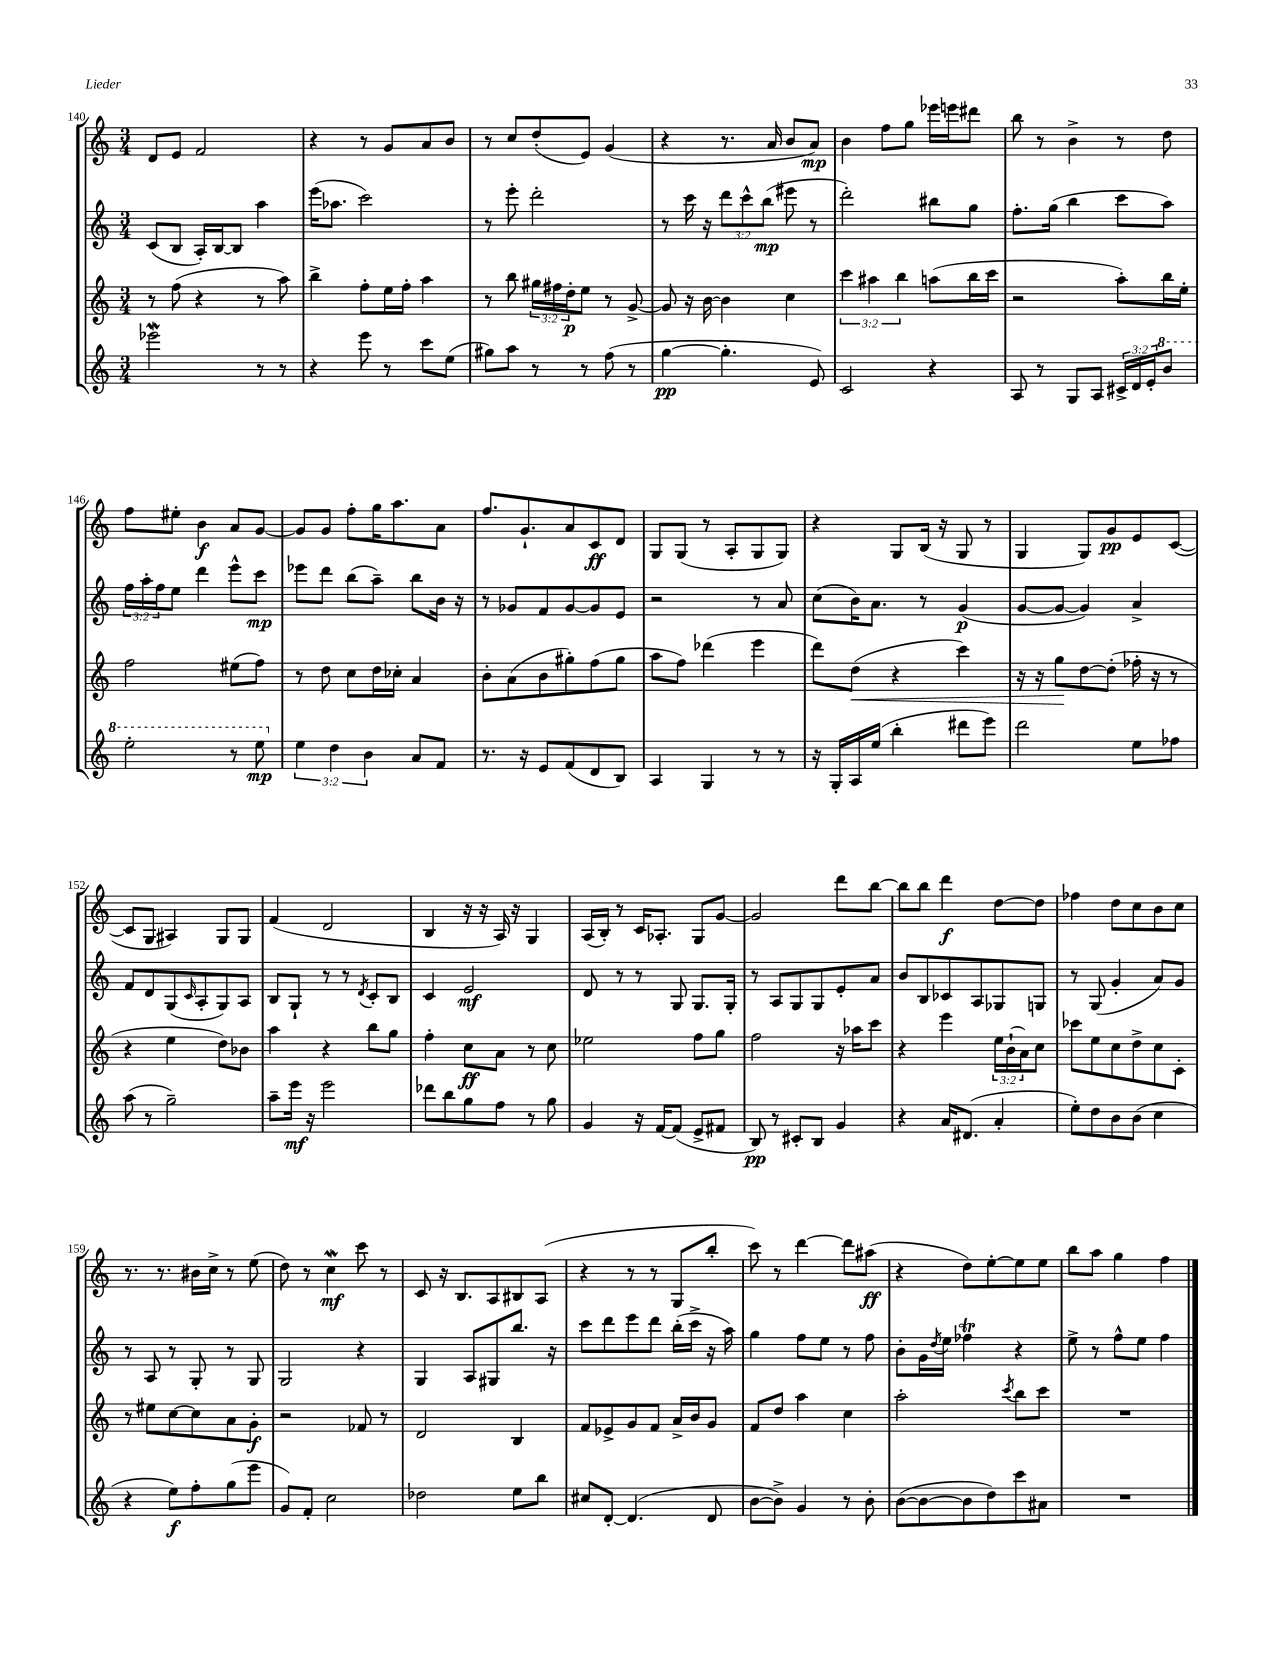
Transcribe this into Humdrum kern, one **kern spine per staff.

**kern	**dynam	**kern	**dynam	**kern	**dynam	**kern	**dynam
*part4	*part4	*part3	*part3	*part2	*part2	*part1	*part1
*staff4	*staff4	*staff3	*staff3	*staff2	*staff2	*staff1	*staff1
*clefG2	*	*clefG2	*	*clefG2	*	*clefG2	*
*k[]	*	*k[]	*	*k[]	*	*k[]	*
*M3/4	*	*M3/4	*	*M3/4	*	*M3/4	*
=140	=140	=140	=140	=140	=140	=140	=140
2eee-Xw\	.	8r	.	(8c/L	.	8d/L	.
.	.	(8ff\	.	8B/J	.	8e/J	.
.	.	4r	.	16A'/LL)	.	2f/	.
.	.	.	.	[16B/J	.	.	.
.	.	.	.	8B/J]	.	.	.
8r	.	8r	.	4aa\	.	.	.
8r	.	8aa\)	.	.	.	.	.
=141	=141	=141	=141	=141	=141	=141	=141
4r	.	4bb^\	.	(16eee\KL	.	4r	.
.	.	.	.	8.aa-X\J	.	.	.
8eee\	.	8ff'\L	.	2ccc\)	.	8r	.
8r	.	16ee\L	.	.	.	8g/L	.
.	.	16ff'\JJ	.	.	.	.	.
8ccc\L	.	4aa\	.	.	.	8a/	.
(8ee\J	.	.	.	.	.	8b/J	.
=142	=142	=142	=142	=142	=142	=142	=142
8gg#X\L)	.	8r	.	8r	.	8r	.
8aa\J	.	8bb\	.	8eee'\	.	8cc/L	.
8r	.	24gg#X\LL	.	2ddd'\	.	(8dd'/	.
.	.	24ff#X\	.	.	.	.	.
.	.	24dd'\J	p	.	.	.	.
8r	.	8ee\J	.	.	.	8e/J)	.
(8ff\	.	8r	.	.	.	(4g/	.
8r	.	[8g^/	.	.	.	.	.
=143	=143	=143	=143	=143	=143	=143	=143
[4gg\	pp	8g/]	.	8r	.	4r	.
.	.	16r	.	16ccc\	.	.	.
.	.	[16b\	.	16r	.	.	.
4.gg'\]	.	4b\]	.	12ddd\L	.	8.r	.
.	.	.	.	12ccc^^\	.	.	.
.	.	.	.	(12bb\J	mp	.	.
.	.	.	.	.	.	16a/	.
.	.	4cc\	.	8eee#X\	.	8b/L	.
8e/)	.	.	.	8r	.	8a/J)	mp
=144	=144	=144	=144	=144	=144	=144	=144
2c/	.	6ccc\	.	2ddd'\)	.	4b\	.
.	.	6aa#X\	.	.	.	.	.
.	.	.	.	.	.	8ff\L	.
.	.	6bb\	.	.	.	.	.
.	.	.	.	.	.	8gg\J	.
4r	.	(8aan\L	.	8bb#X\L	.	16eee-X\LL	.
.	.	.	.	.	.	16eeen\J	.
.	.	16bb\L	.	8gg\J	.	8ddd#X\J	.
.	.	16ccc\JJ	.	.	.	.	.
=145	=145	=145	=145	=145	=145	=145	=145
8A/	.	2r	.	8.ff'\L	.	8bb\	.
8r	.	.	.	.	.	8r	.
.	.	.	.	(16gg\Jk	.	.	.
8G/L	.	.	.	4bb\	.	4b^\	.
8A/J	.	.	.	.	.	.	.
24c#X^/LL	.	8aa'\L)	.	8ccc\L	.	8r	.
24d/	.	.	.	.	.	.	.
24e'/J	.	.	.	.	.	.	.
*8va	*	*	*	*	*	*	*
8bb/J	.	16bb\L	.	8aa\J)	.	8dd\	.
.	.	16ee'\JJ	.	.	.	.	.
!!LO:LB:g=z
=146	=146	=146	=146	=146	=146	=146	=146
2eee'\	.	2ff\	.	24ff\LL	.	8ff\L	.
.	.	.	.	24aa'\	.	.	.
.	.	.	.	24ff\J	.	.	.
.	.	.	.	8ee\J	.	8ee#X'\J	.
.	.	.	.	4ddd\	.	4b\	f
8r	.	(8ee#X\L	.	8eee^^\L	.	8a/L	.
8eee\	mp	8ff\J)	.	8ccc\J	mp	[8g/J	.
=147	=147	=147	=147	=147	=147	=147	=147
*X8va	*	*	*	*	*	*	*
6ee\	.	8r	.	8eee-X\L	.	8g/L]	.
.	.	8dd\	.	8ddd\J	.	8g/J	.
6dd\	.	.	.	.	.	.	.
.	.	8cc\L	.	(8bb\L	.	8ff'\L	.
6b\	.	.	.	.	.	.	.
.	.	16dd\L	.	8aa~\J)	.	16gg\K	.
.	.	16cc-X'\JJ	.	.	.	8.aa\	.
8a/L	.	4a/	.	8bb\L	.	.	.
8f/J	.	.	.	16b\Jk	.	8a\J	.
.	.	.	.	16r	.	.	.
=148	=148	=148	=148	=148	=148	=148	=148
8.r	.	8b'\L	.	8r	.	8.ff/L	.
.	.	(8a\	.	8g-X/L	.	.	.
16r	.	.	.	.	.	8.g`/	.
8e/L	.	8b\	.	8f/	.	.	.
(8f/	.	8gg#X'\)	.	[8g-/	.	8a/	.
8d/	.	(8ff\	.	8g-/]	.	8c/	ff
8B/J)	.	8gg#\J	.	8e/J	.	8d/J	.
=149	=149	=149	=149	=149	=149	=149	=149
4A/	.	8aa\L	.	2r	.	8G/L	.
.	.	8ff\J)	.	.	.	(8G/J	.
4G/	.	(4ddd-X\	.	.	.	8r	.
.	.	.	.	.	.	8A'/L	.
8r	.	4eee\	.	8r	.	8G/	.
8r	.	.	.	8a/	.	8G/J)	.
=150	=150	=150	=150	=150	=150	=150	=150
16r	.	8ddd\L)	.	(8cc\L	.	4r	.
16G'/LL	.	.	.	.	.	.	.
!	!	!	!LO:HP:b	!	!	!	!
16A/	.	(8dd\J	<	16b\K)	.	.	.
(16ee/JJ	.	.	.	8.a\J	.	.	.
4bb'\	.	4r	.	.	.	8G/L	.
.	.	.	.	8r	.	(16B/Jk	.
.	.	.	.	.	.	16r	.
8ddd#X\L	.	4ccc\)	.	(4g/	p	8G/	.
8eee\J)	.	.	.	.	.	8r	.
=151	=151	=151	=151	=151	=151	=151	=151
2ddd\	.	16r	.	[8g/L	.	4G/	.
.	.	16r	.	.	.	.	.
.	.	8gg\L	.	8g/J_	.	.	.
.	.	[8dd\	[	4g/])	.	8G/L)	.
.	.	(8dd'\J]	.	.	.	8g/	pp
8ee\L	.	16ff-X'\	.	4a^/	.	8e/	.
.	.	16r	.	.	.	.	.
8ff-X\J	.	8r	.	.	.	([8c/J	.
!!LO:LB:g=z
=152	=152	=152	=152	=152	=152	=152	=152
(8aa\	.	4r	.	8f/L	.	8c/L]	.
8r	.	.	.	8d/	.	8G/J	.
2gg~\)	.	4ee\	.	(8G/	.	4A#X/)	.
.	.	.	.	16qqc/	.	.	.
.	.	.	.	8A'/	.	.	.
.	.	8dd\L)	.	8G/)	.	8G/L	.
.	.	8b-X\J	.	8A/J	.	8G/J	.
=153	=153	=153	=153	=153	=153	=153	=153
8aa~\L	.	4aa\	.	8B/L	.	(4f/	.
16eee\Jk	mf	.	.	8G`/J	.	.	.
16r	.	.	.	.	.	.	.
2eee\	.	4r	.	8r	.	2d/	.
.	.	.	.	8r	.	.	.
.	.	.	.	8qd/	.	.	.
.	.	8bb\L	.	8c'/L	.	.	.
.	.	8gg\J	.	8B/J	.	.	.
=154	=154	=154	=154	=154	=154	=154	=154
8ddd-X\L	.	4ff'\	.	4c/	.	4B/	.
8bb\	.	.	.	.	.	.	.
8gg\	.	8cc\L	ff	2e/	mf	16r	.
.	.	.	.	.	.	16r	.
8ff\J	.	8a\J	.	.	.	16A/)	.
.	.	.	.	.	.	16r	.
8r	.	8r	.	.	.	4G/	.
8gg\	.	8cc\	.	.	.	.	.
=155	=155	=155	=155	=155	=155	=155	=155
4g/	.	2ee-X\	.	8d/	.	(16A/LL	.
.	.	.	.	.	.	16B'/JJ)	.
.	.	.	.	8r	.	8r	.
16r	.	.	.	8r	.	16c/KL	.
[16f/KL	.	.	.	.	.	8.A-X'/J	.
(8f/J]	.	.	.	8G/	.	.	.
8e^/L	.	8ff\L	.	8.G/L	.	8G/L	.
8f#X/J	.	8gg\J	.	.	.	[8g/J	.
.	.	.	.	16G'/Jk	.	.	.
=156	=156	=156	=156	=156	=156	=156	=156
8B/)	pp	2ff\	.	8r	.	2g/]	.
8r	.	.	.	8A/L	.	.	.
8c#X'/L	.	.	.	8G/	.	.	.
8B/J	.	.	.	8G/	.	.	.
4g/	.	16r	.	8e'/	.	8ddd\L	.
.	.	16aa-X\KL	.	.	.	.	.
.	.	8ccc\J	.	8a/J	.	[8bb\J	.
=157	=157	=157	=157	=157	=157	=157	=157
4r	.	4r	.	8b/L	.	8bb\L]	.
.	.	.	.	8B/	.	8bb\J	.
16a/KL	.	4eee\	.	8c-X/	.	4ddd\	f
(8.d#X/J	.	.	.	.	.	.	.
.	.	.	.	8A/	.	.	.
4a'/	.	24ee\LL	.	8G-X/	.	[8dd\L	.
.	.	(24b`\	.	.	.	.	.
.	.	24a\J)	.	.	.	.	.
.	.	8cc\J	.	8Gn/J	.	8dd\J]	.
=158	=158	=158	=158	=158	=158	=158	=158
8ee'\L)	.	8ccc-X\L	.	8r	.	4ff-X\	.
8dd\	.	8ee\	.	(8G/	.	.	.
8b\	.	8cc\	.	4g'/	.	8dd\L	.
(8b\J	.	8dd^\	.	.	.	8cc\	.
4cc\	.	8cc\	.	8a/L)	.	8b\	.
.	.	8c'\J	.	8g/J	.	8cc\J	.
!!LO:LB:g=z
=159	=159	=159	=159	=159	=159	=159	=159
4r	.	8r	.	8r	.	8.r	.
.	.	8ee#X\L	.	8A/	.	.	.
.	.	.	.	.	.	8.r	.
8ee\L)	f	[8cc\	.	8r	.	.	.
8ff'\	.	8cc\]	.	8G'/	.	16b#X\LL	.
.	.	.	.	.	.	16cc^\JJ	.
(8gg\	.	8a\	.	8r	.	8r	.
8eee\J	.	8g'\J	f	8G/	.	(8ee\	.
=160	=160	=160	=160	=160	=160	=160	=160
8g/L)	.	2r	.	2G/	.	8dd\)	.
8f'/J	.	.	.	.	.	8r	.
2cc\	.	.	.	.	.	4ccw\	mf
.	.	8f-X/	.	4r	.	8ccc\	.
.	.	8r	.	.	.	8r	.
=161	=161	=161	=161	=161	=161	=161	=161
2dd-X\	.	2d/	.	4G/	.	8c/	.
.	.	.	.	.	.	16r	.
.	.	.	.	.	.	8.B/L	.
.	.	.	.	8A/L	.	.	.
.	.	.	.	8G#X/	.	8A/	.
8ee\L	.	4B/	.	8.bb/J	.	8B#X/	.
8bb\J	.	.	.	.	.	(8A/J	.
.	.	.	.	16r	.	.	.
=162	=162	=162	=162	=162	=162	=162	=162
8cc#X/L	.	8f/L	.	8ccc\L	.	4r	.
[8d'/J	.	8e-X^/	.	8ddd\	.	.	.
(4.d/]	.	8g/	.	8eee\	.	8r	.
.	.	8f/J	.	8ddd\J	.	8r	.
.	.	16a^/LL	.	(16bb'\LL	.	8G/L	.
.	.	16b/J	.	16ccc^\JJ	.	.	.
8d/	.	8g/J	.	16r	.	8bb'/J	.
.	.	.	.	16aa\)	.	.	.
=163	=163	=163	=163	=163	=163	=163	=163
[8b\L	.	8f/L	.	4gg\	.	8ccc\)	.
8b^\J])	.	8dd/J	.	.	.	8r	.
4g/	.	4aa\	.	8ff\L	.	[4ddd\	.
.	.	.	.	8ee\J	.	.	.
8r	.	4cc\	.	8r	.	8ddd\L]	.
8b'\	.	.	.	8ff\	.	(8aa#X\J	ff
=164	=164	=164	=164	=164	=164	=164	=164
([8b\L	.	2aa'\	.	8b'\L	.	4r	.
8b\_	.	.	.	16g\L	.	.	.
.	.	.	.	8qdd/	.	.	.
.	.	.	.	16ee\JJ	.	.	.
8b\]	.	.	.	4ff-XT\	.	8dd\L)	.
8dd\)	.	.	.	.	.	[8ee'\	.
.	.	8qccc/	.	.	.	.	.
8ccc\	.	8bb\L	.	4r	.	8ee\]	.
8a#X\J	.	8ccc\J	.	.	.	8ee\J	.
=165	=165	=165	=165	=165	=165	=165	=165
2.r	.	2.r	.	8ee^\	.	8bb\L	.
.	.	.	.	8r	.	8aa\J	.
.	.	.	.	8ff^^\L	.	4gg\	.
.	.	.	.	8ee\J	.	.	.
.	.	.	.	4ff\	.	4ff\	.
==	==	==	==	==	==	==	==
*-	*-	*-	*-	*-	*-	*-	*-
